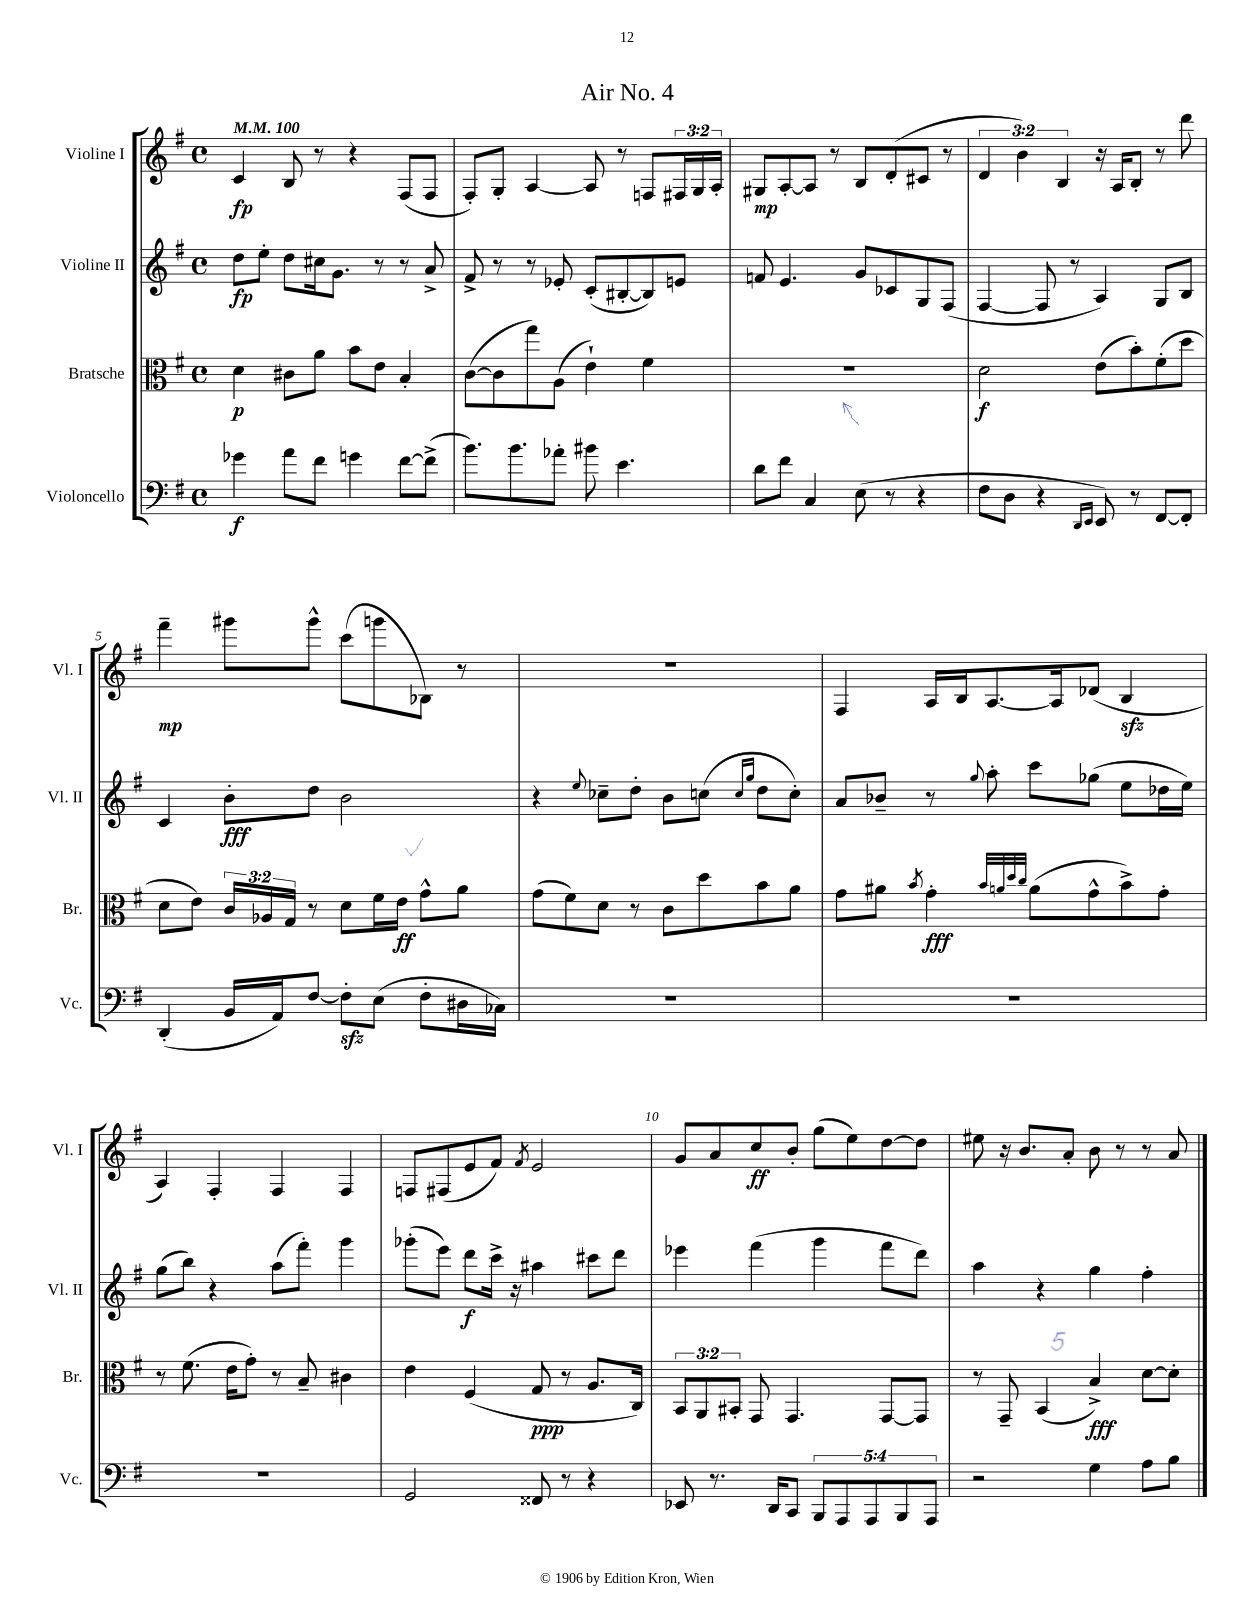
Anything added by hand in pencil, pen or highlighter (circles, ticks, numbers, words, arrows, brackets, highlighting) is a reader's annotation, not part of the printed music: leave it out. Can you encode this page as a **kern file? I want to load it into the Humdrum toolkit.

**kern	**dynam	**kern	**dynam	**kern	**dynam	**kern	**dynam
*part4	*part4	*part3	*part3	*part2	*part2	*part1	*part1
*staff4	*staff4	*staff3	*staff3	*staff2	*staff2	*staff1	*staff1
*I"Violoncello	*	*I"Bratsche	*	*I"Violine II	*	*I"Violine I	*
*I'Vc.	*	*I'Br.	*	*I'Vl. II	*	*I'Vl. I	*
*clefF4	*	*clefC3	*	*clefG2	*	*clefG2	*
*k[f#]	*	*k[f#]	*	*k[f#]	*	*k[f#]	*
*M4/4	*	*M4/4	*	*M4/4	*	*M4/4	*
*met(c)	*	*met(c)	*	*met(c)	*	*met(c)	*
*MM100	*	*MM100	*	*MM100	*	*MM100	*
=1	=1	=1	=1	=1	=1	=1	=1
4g-X\	f	4d\	p	8dd\L	fp	4c/	fp
.	.	.	.	8ee'\J	.	.	.
8a\L	.	8c#X\L	.	8dd\L	.	8B/	.
8f#\J	.	8a\J	.	16cc#X\k	.	8r	.
.	.	.	.	8.g\J	.	.	.
4gn\	.	8b\L	.	.	.	4r	.
.	.	8e\J	.	8r	.	.	.
[8f#\L	.	4B'/	.	8r	.	(8F#/L	.
(8f#^\J]	.	.	.	8a^/	.	8F#/J	.
=2	=2	=2	=2	=2	=2	=2	=2
8.b\L)	.	([8c\L	.	8f#^/	.	8F#'/L)	.
.	.	8c\]	.	8r	.	8G'/J	.
8.b\	.	.	.	.	.	.	.
.	.	8gg\)	.	8r	.	[4A/	.
8a-X'\J	.	(8A\J	.	8e-X'/	.	.	.
8b#X\	.	4e`\)	.	(8c'/L	.	8A/]	.
4.e\	.	.	.	[8B#X'/	.	8r	.
.	.	4f#\	.	8B#/])	.	8Fn/L	.
.	.	.	.	8en/J	.	24F#X/L	.
.	.	.	.	.	.	24G/	.
.	.	.	.	.	.	24A'/JJ	.
=3	=3	=3	=3	=3	=3	=3	=3
8d\L	.	1r	.	8fn/	.	8G#X/L	mp
8f#\J	.	.	.	4.e/	.	[8A'/	.
4C/	.	.	.	.	.	8A/J]	.
.	.	.	.	.	.	8r	.
(8E\	.	.	.	8g/L	.	8B/L	.
8r	.	.	.	8c-X/	.	(8d'/	.
4r	.	.	.	8G/	.	8c#X/J	.
.	.	.	.	(8F#/J	.	8r	.
=4	=4	=4	=4	=4	=4	=4	=4
8F#\L	.	2d\	f	[4F#/	.	6d/	.
8D\J	.	.	.	.	.	.	.
.	.	.	.	.	.	6b\)	.
4r	.	.	.	8F#/]	.	.	.
.	.	.	.	.	.	6B/	.
.	.	.	.	8r	.	.	.
16qqDD/LL	.	.	.	.	.	.	.
16qqEE/JJ	.	.	.	.	.	.	.
8EE/)	.	(8e\L	.	4A/)	.	16r	.
.	.	.	.	.	.	16A/KL	.
8r	.	8b'\)	.	.	.	8B'/J	.
[8FF#/L	.	(8f#'\	.	8G/L	.	8r	.
8FF#'/J]	.	8dd\J	.	8B/J	.	8ddd\	.
!!LO:LB:g=z
=5	=5	=5	=5	=5	=5	=5	=5
(4DD'/	.	8d\L	.	4c/	.	4fff#~\	mp
.	.	8e\J)	.	.	.	.	.
16BB/LL	.	24c/LL	.	8b'\L	fff	8ggg#X\L	.
.	.	24A-X/	.	.	.	.	.
16AA/J)	.	.	.	.	.	.	.
.	.	24G/JJ	.	.	.	.	.
[8F#/J	.	8r	.	8dd\J	.	8ggg#^^\J	.
8F#zz'\L]	.	8d\L	.	2b\	.	(8ccc\L	.
(8E\J	.	16f#\L	.	.	.	8gggn\	.
.	.	16e\JJ	ff	.	.	.	.
8F#'\L	.	8g^^\L	.	.	.	8B-X\J)	.
16D#X\L	.	8a\J	.	.	.	8r	.
16C-X\JJ)	.	.	.	.	.	.	.
=6	=6	=6	=6	=6	=6	=6	=6
1r	.	(8g\L	.	4r	.	1r	.
.	.	8f#\)	.	.	.	.	.
.	.	.	.	8qqee/	.	.	.
.	.	8d\J	.	8cc-X~\L	.	.	.
.	.	8r	.	8dd'\J	.	.	.
.	.	8c\L	.	8b\L	.	.	.
.	.	8dd\	.	(8ccn\J	.	.	.
.	.	.	.	16qqcc/LL	.	.	.
.	.	.	.	16qqgg/JJ	.	.	.
.	.	8b\	.	8dd\L	.	.	.
.	.	8a\J	.	8cc'\J)	.	.	.
=7	=7	=7	=7	=7	=7	=7	=7
1r	.	8g\L	.	8a/L	.	4F#/	.
.	.	8a#X\J	.	8b-X~/J	.	.	.
.	.	8qb/	.	.	.	.	.
.	.	4g'\	fff	8r	.	16A/LL	.
.	.	.	.	.	.	16B/J	.
.	.	.	.	8qqgg/	.	.	.
.	.	.	.	8aa'\	.	[8.A/	.
.	.	32qqb/LLL	.	.	.	.	.
.	.	32qqan/	.	.	.	.	.
.	.	32qqdd/	.	.	.	.	.
.	.	32qqcc/JJJ	.	.	.	.	.
.	.	(8a\L	.	8ccc\L	.	.	.
.	.	.	.	.	.	16A/k]	.
.	.	8g^^\	.	(8gg-X\J	.	(8d-X/J	.
.	.	8b^\)	.	8ee\L	.	4Bzz/	.
.	.	8g'\J	.	16dd-X\L	.	.	.
.	.	.	.	16ee\JJ)	.	.	.
!!LO:LB:g=z
=8	=8	=8	=8	=8	=8	=8	=8
1r	.	8r	.	(8gg\L	.	4A/)	.
.	.	(8.f#\	.	8bb\J)	.	.	.
.	.	.	.	4r	.	4F#'/	.
.	.	16e\KL	.	.	.	.	.
.	.	8g'\J)	.	.	.	.	.
.	.	8r	.	(8aa\L	.	4F#/	.
.	.	8B~/	.	8fff#'\J)	.	.	.
.	.	4c#X\	.	4ggg\	.	4F#/	.
=9	=9	=9	=9	=9	=9	=9	=9
2GG/	.	4e\	.	(8ggg-X'\L	.	8Fn/L	.
.	.	.	.	8eee\J)	.	(8F#X/	.
.	.	(4F#/	.	8ddd\L	f	8e/	.
.	.	.	.	16ccc^\Jk	.	8f#/J)	.
.	.	.	.	16r	.	.	.
.	.	.	.	.	.	8qf#/	.
8FF##X/	.	8G/	ppp	4aa#X\	.	2e/	.
8r	.	8r	.	.	.	.	.
4r	.	8.A/L	.	8ccc#X\L	.	.	.
.	.	.	.	8ddd\J	.	.	.
.	.	16C/Jk)	.	.	.	.	.
=10	=10	=10	=10	=10	=10	=10	=10
8EE-X/	.	12BB/L	.	4eee-X\	.	8g/L	.
.	.	12AA/	.	.	.	.	.
8.r	.	.	.	.	.	8a/	.
.	.	12BB#X'/J	.	.	.	.	.
.	.	8GG/	.	(4fff#\	.	8cc/	ff
16DD/KL	.	.	.	.	.	.	.
8CC/J	.	4.GG/	.	.	.	8b'/J	.
10BBB/L	.	.	.	4ggg\	.	(8gg\L	.
10AAA/	.	.	.	.	.	.	.
.	.	.	.	.	.	8ee\)	.
10AAA/	.	.	.	.	.	.	.
.	.	[8GG/L	.	8fff#\L	.	[8dd\	.
10BBB/	.	.	.	.	.	.	.
.	.	8GG/J]	.	8ddd\J)	.	8dd\J]	.
10AAA/J	.	.	.	.	.	.	.
=11	=11	=11	=11	=11	=11	=11	=11
2r	.	8r	.	4aa\	.	8ee#X\	.
.	.	8GG~/	.	.	.	16r	.
.	.	.	.	.	.	8.b/L	.
.	.	(4BB/	.	4r	.	.	.
.	.	.	.	.	.	8a'/J	.
4G\	.	4B^/)	fff	4gg\	.	8b\	.
.	.	.	.	.	.	8r	.
8A\L	.	[8d\L	.	4ff#'\	.	8r	.
8B\J	.	8d'\J]	.	.	.	8a/	.
==	==	==	==	==	==	==	==
*-	*-	*-	*-	*-	*-	*-	*-
